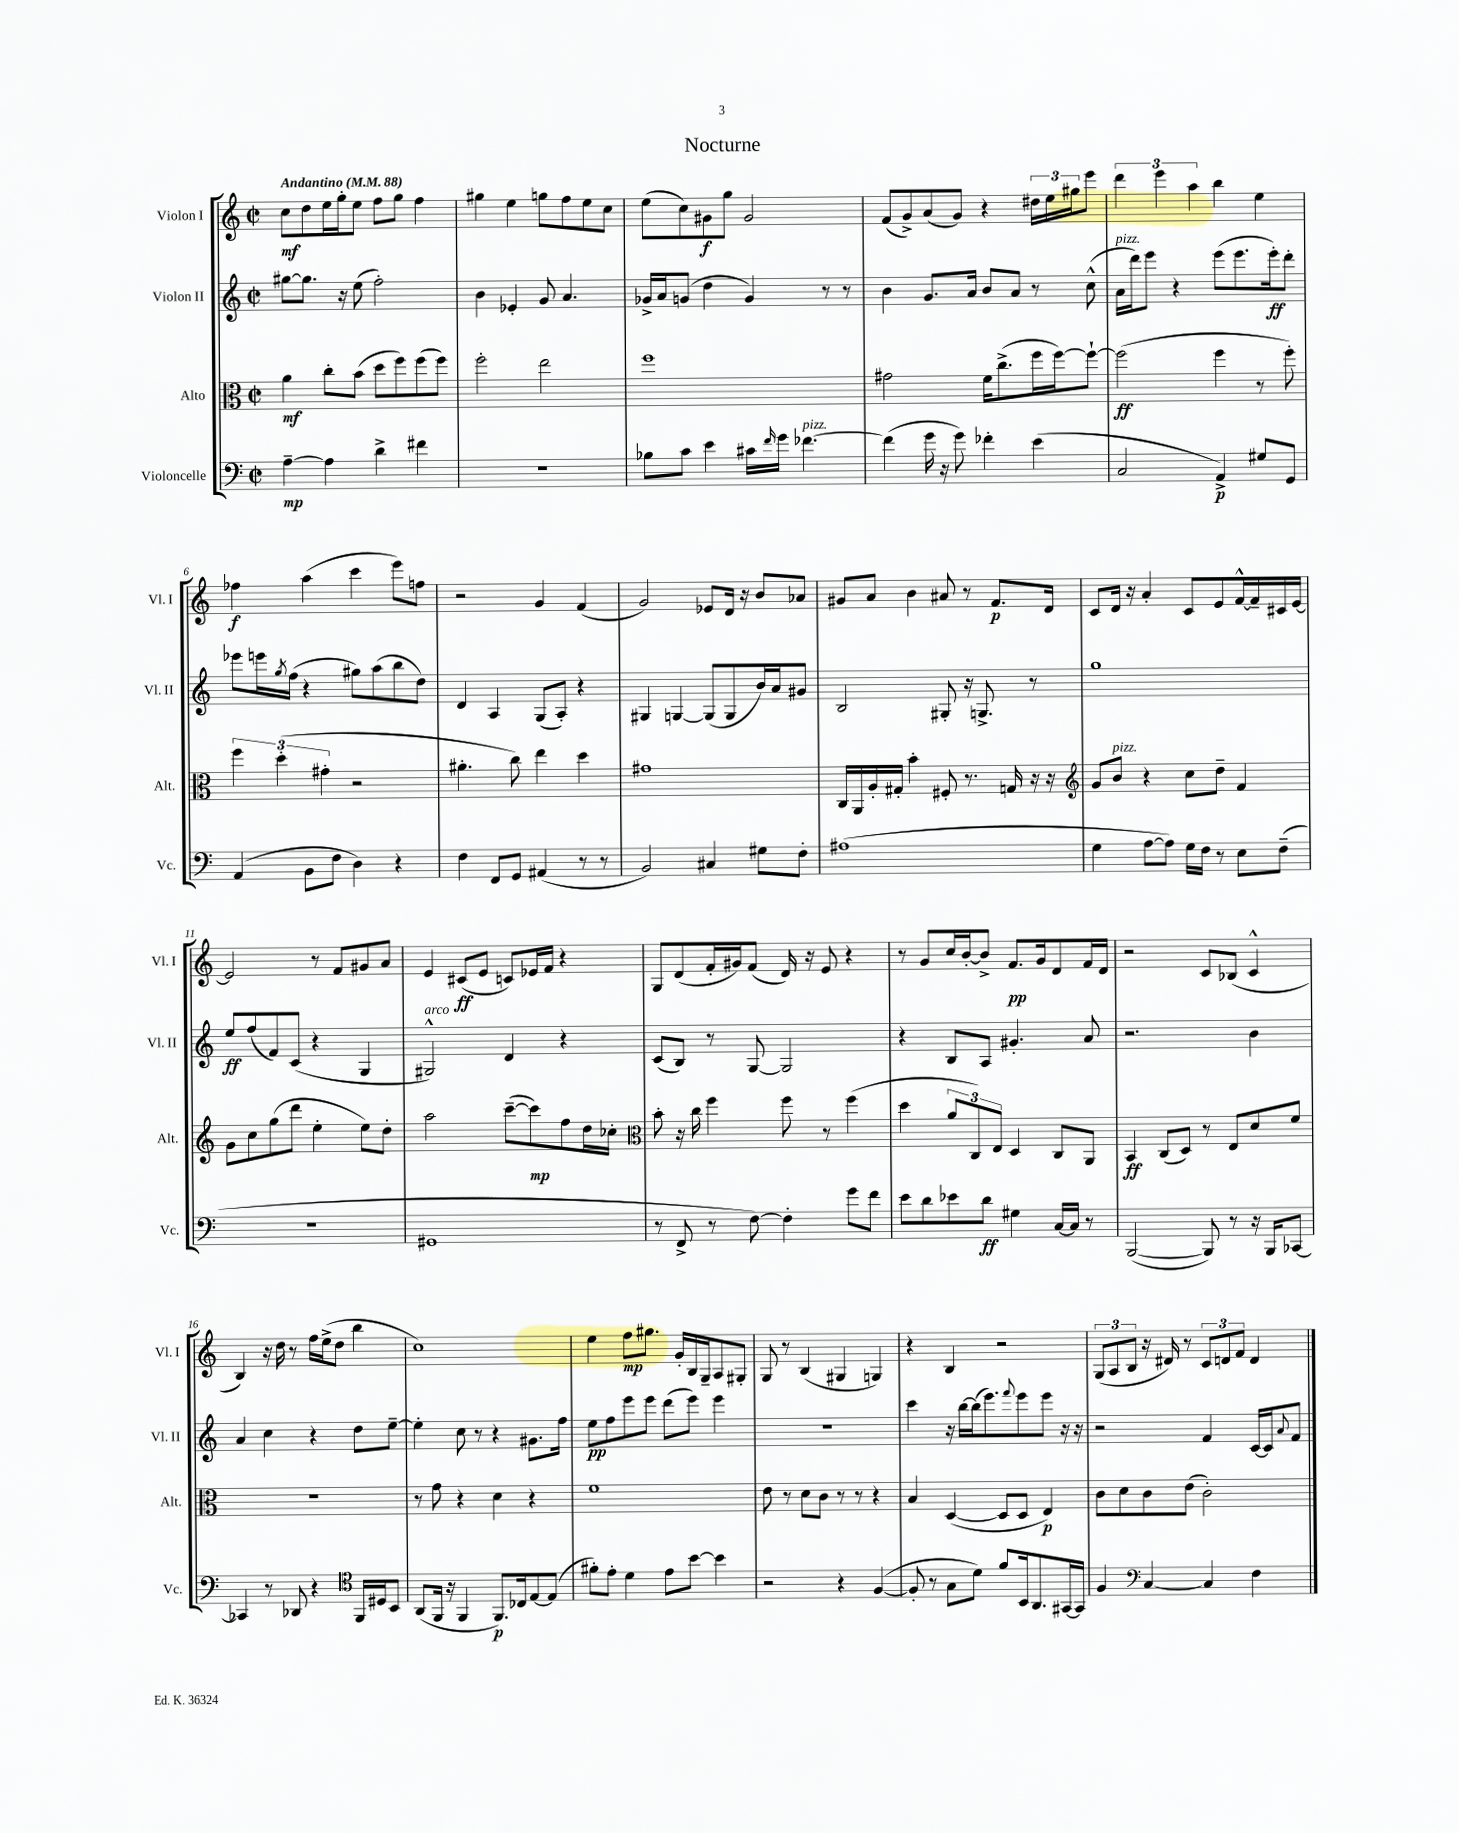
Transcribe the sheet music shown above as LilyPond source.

\header { title = "Nocturne" }
<<
\new StaffGroup <<
\new Staff = "s0" \with { instrumentName = "Violon I" shortInstrumentName = "Vl. I" } {
    \clef treble \key c \major \defaultTimeSignature \time 2/2 \tempo "Andantino" 4 = 88
    c''8\mf d''8 e''16 g''16-. e''8 f''8 g''8 f''4 |
    gis''4 e''4 g''8 f''8 e''8 c''8 |
    e''8( c''8) gis'8\f g''8 gis'2 |
    f'8( g'8->) a'8( g'8) r4 \tuplet 3/2 { dis''16 e''16 gis''16 } e'''8 |
    \tuplet 3/2 { d'''4 e'''4 a''4 } b''4 e''4 |
    fes''4\f a''4( c'''4 e'''8) f''8 |
    r2 g'4 f'4( |
    g'2) ees'8 d'16 r16 b'8 aes'8 |
    gis'8 a'8 b'4 ais'8 r8 f'8.\p d'16 |
    c'8 d'16 r16 a'4-. c'8 e'8 f'16~-^ f'16-- cis'16 e'16~ |
    e'2 r8 f'8 gis'8 a'8 |
    e'4 cis'8\ff( e'8 c'8) ees'16 f'16 r4 |
    g8 d'8( f'16-. gis'16) f'8( d'16) r16 e'8 r4 |
    r8 g'8 c''16 b'16~-. b'8-> f'8.\pp g'16 d'8 f'16 d'16 |
    r2 c'8 bes8( c'4-^ |
    b4) r16 d''16 r8 f''16 e''16->( d''8 b''4 |
    c''1) |
    e''4 f''8\mp gis''8. g'16-. b16 g16-- a8 gis8-. |
    g8 r8 b4( gis4 g4) |
    r4 b4 r2 |
    \tuplet 3/2 { g8( a8 b8 } r16 dis'16) r8 \tuplet 3/2 { c'8 d'8 f'8 } d'4 \bar "|." |
}
\new Staff = "s1" \with { instrumentName = "Violon II" shortInstrumentName = "Vl. II" } {
    \clef treble \key c \major \defaultTimeSignature \time 2/2
    gis''8~ gis''8. r16 e''8( f''2-.) |
    b'4 ees'4-. g'8 a'4. |
    ges'16-> a'16 g'8( d''4 g'4) r8 r8 |
    b'4 g'8. a'16 b'8 a'8 r8 c''8-^( |
    a'16^\markup { \italic "pizz." } d'''16) e'''8 r4 e'''8( e'''8. e'''16-.\ff) d'''8-. |
    ees'''8 e'''16 \acciaccatura { g''8 } f''16( r4 gis''8) a''8( b''8 d''8) |
    d'4 a4 g8( a8-.) r4 |
    gis4 g4~ g8( g8 b'16) a'16 gis'8 |
    b2 gis8-. r16 g8.-> r8 |
    g''1 |
    e''8\ff f''8( f'8) c'8( r4 g4 |
    gis2-^^\markup { \italic "arco" }) d'4 r4 |
    c'8( b8) r8 g8~ g2 |
    r4 b8 a8 gis'4.-. a'8 |
    r2. b'4 |
    a'4 c''4 r4 d''8 e''8~-- |
    e''4-. c''8 r8 r4 gis'8. f''16 |
    e''8\pp f''8 e'''8 e'''8 d'''8( e'''8) e'''4 |
    R1 |
    c'''4 r16 b''16~ b''16( e'''8.) \appoggiatura { f'''8 } e'''8 e'''8 r16 r16 |
    r2 f'4 c'16~ c'16 \appoggiatura { a'8 } f'8 \bar "|." |
}
\new Staff = "s2" \with { instrumentName = "Alto" shortInstrumentName = "Alt." } {
    \clef alto \key c \major \defaultTimeSignature \time 2/2
    a'4\mf c''8-. b'8( d''8 f''8) f''8( f''8) |
    f''2-. e''2 |
    f''1 |
    gis'2 f'16 c''8.->( f''16 f''16~) f''8~-! |
    f''2\ff( f''4 r8 f''8-.) |
    \tuplet 3/2 { f''4 d''4-.( gis'4-. } r2 |
    ais'4.-. c''8) e''4 d''4 |
    gis'1 |
    c16 a,16 a16-. gis16-. b'4-. fis8-. r8. g16 r16 r16 |
    \clef treble g'8 b'8^\markup { \italic "pizz." } r4 c''8 d''8-- f'4 |
    g'8 c''8 g''8( d'''8 e''4-. e''8) d''8-. |
    a''2 c'''8~--( c'''8\mp) f''8 d''16 ces''16-. |
    \clef alto b'8-. r16 c''16 f''4 f''8 r8 f''4( |
    d''4 \tuplet 3/2 { a'8 c8) e8 } d4 c8 a,8 |
    b,4\ff c8( d8) r8 e8 d'8 f'8 |
    R1 |
    r8 g'8 r4 d'4 r4 |
    f'1 |
    e'8 r8 d'8 c'8 r8 r8 r4 |
    b4 d4~( d8 d8 e4\p) |
    c'8 d'8 c'8 e'8( c'2-.) \bar "|." |
}
\new Staff = "s3" \with { instrumentName = "Violoncelle" shortInstrumentName = "Vc." } {
    \clef bass \key c \major \defaultTimeSignature \time 2/2
    a4~--\mp a4 d'4-> fis'4 |
    R1 |
    bes8 c'8 e'4 cis'16 \grace { f'16 } g'16 fes'4.~^\markup { \italic "pizz." } |
    fes'4( g'16 r16 g'8) fes'4-. e'4( |
    c2 a,4->\p) gis8 g,8 |
    a,4( b,8 f8 d4) r4 |
    f4 f,8 g,8 ais,4( r8 r8 |
    b,2) cis4 gis8 f8-. |
    ais1( |
    g4 a8~ a8) g16 f16 r8 e8 f8--( |
    r1 |
    gis,1 |
    r8 f,8-> r8 f8~) f4-. g'8 f'8 |
    e'8 d'8 ees'8 d'8\ff gis4 c16~ c16 r8 |
    b,,2~( b,,8) r8 r16 b,,16 ces,8~ |
    ces,4 r8 des,8 r4 \clef tenor f,16 dis16 b,8 |
    a,8( f,16 r16 f,4 f,8.\p) ces16 e8~ e8( |
    fis'8-.) e'8-. d'4 e'8 b'8~ b'4 |
    r2 r4 f4~( |
    f8-. r8 g8 d'8) f'8 b,16 a,8. gis,16~ gis,16 |
    f4 \clef bass c4~ c4 f4 \bar "|." |
}
>>
>>
